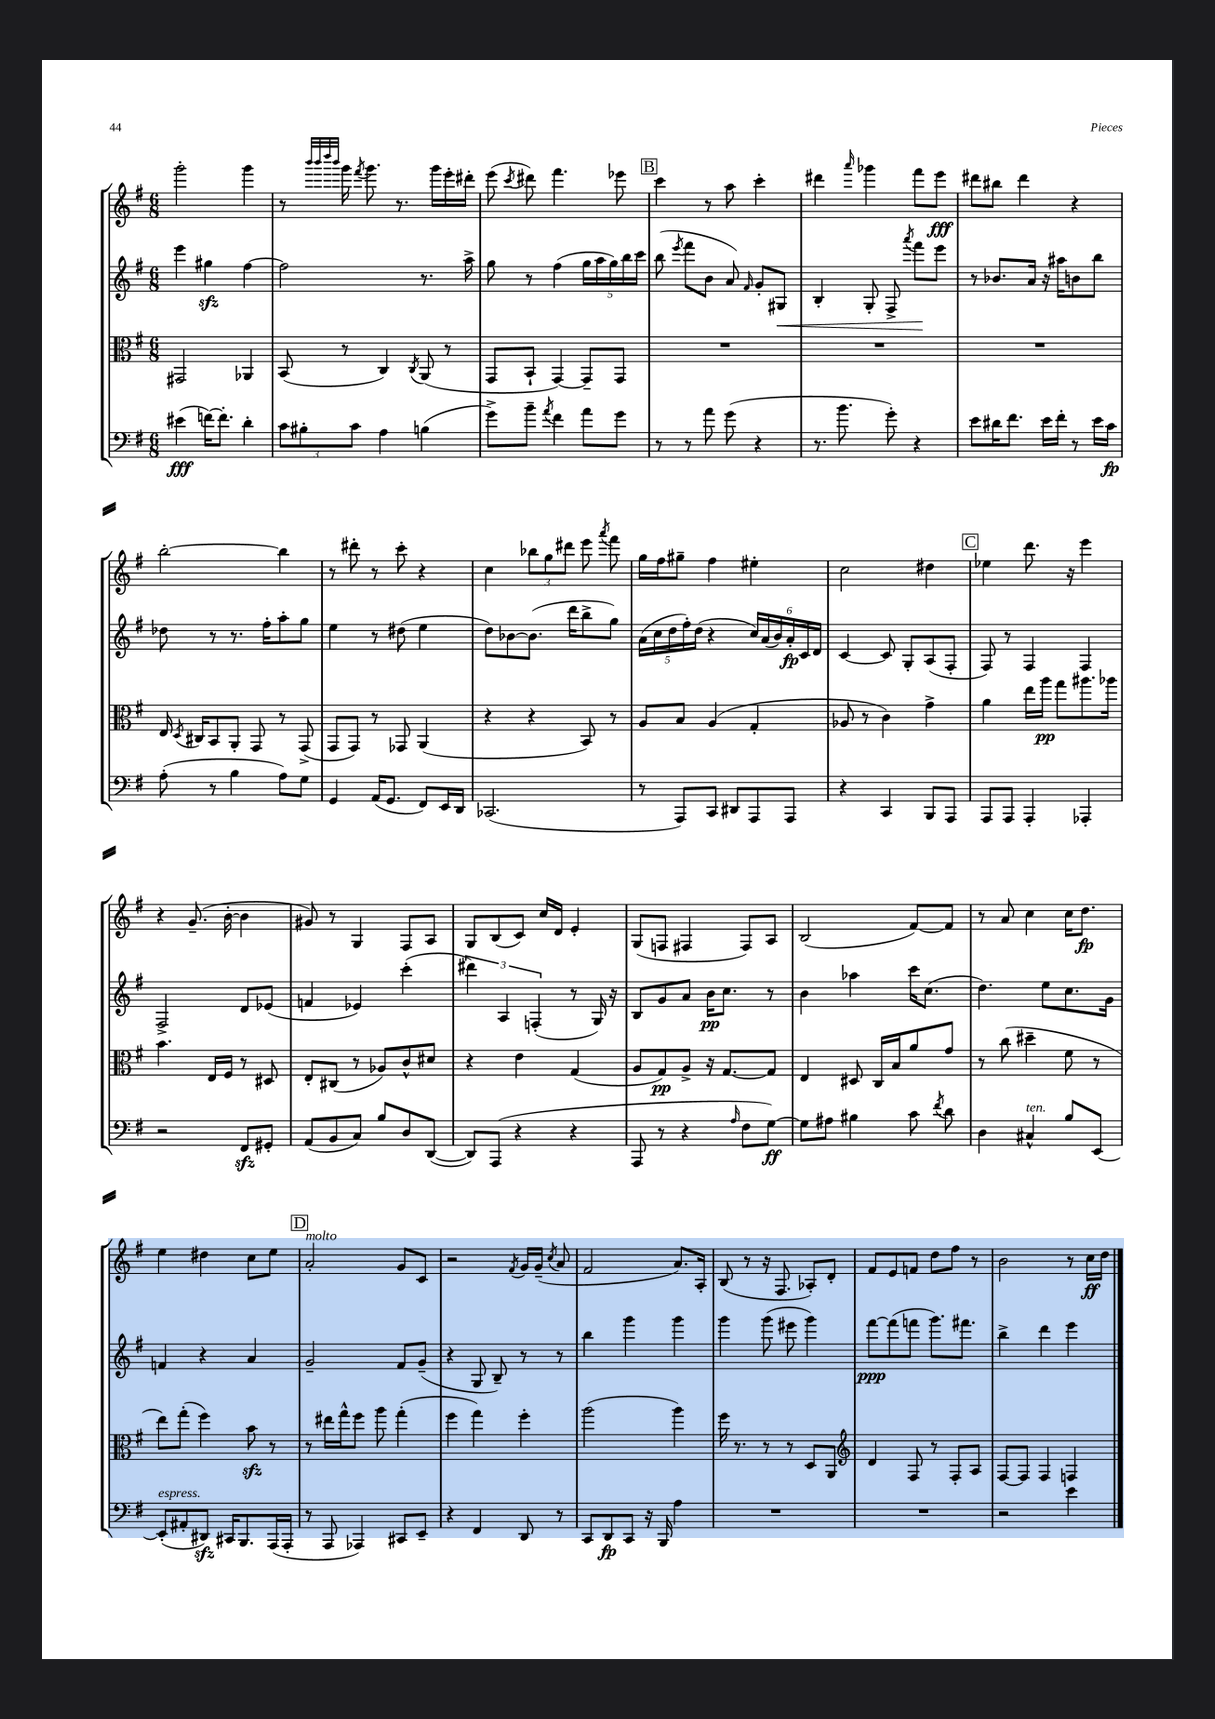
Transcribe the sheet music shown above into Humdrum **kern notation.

**kern	**kern	**kern	**kern
*staff4	*staff3	*staff2	*staff1
*clefF4	*clefC3	*clefG2	*clefG2
*k[f#]	*k[f#]	*k[f#]	*k[f#]
*M6/8	*M6/8	*M6/8	*M6/8
(4e#	2GG#	4eee	2ggg'
[16f)	.	4gg#	.
8.f']	.	.	.
4d'	4AA-	[4ff#	4ggg
=	=	=	=
12c	(8BB	2ff#]	8r
12B#'	.	.	.
.	.	.	32qqbbb
.	.	.	32qqbbb
.	.	.	32qqdddd
.	.	.	32qqbbb
.	8r	.	16ggg
12c	.	.	.
.	.	.	8qfff#
.	.	.	8.ggg
4A	4C)	.	.
.	.	.	8.r
.	8qC	.	.
(4B	(8AA	8.r	.
.	.	.	16ggg
.	8r	.	16eee'
.	.	16aa^	16ddd#'
=	=	=	=
8g^)	8GG	8gg	(8eee
.	.	.	8qccc
8b~	8BB`	8r	8ddd#)
8qa	.	.	.
4f#	[4GG)	(4ff#	4.fff#
8a	8GG~]	20gg	.
.	.	20aa	.
.	.	20gg)	.
8g	8GG	.	8eee-
.	.	20bb	.
.	.	20ccc	.
=	=	=	=
8r	2.r	(8bb	4ccc
.	.	8qeee	.
8r	.	8fff#	.
8a	.	8b	8r
(8g	.	8a)	8aa
.	.	16qqf#	.
4r	.	8g'	4ccc'
.	.	8G#	.
=	=	=	=
8.r	2.r	4B'	4ddd#
8.b	.	.	.
.	.	.	16qqaaa
.	.	8G'	4ggg-
8g')	.	8F#^	.
.	.	8qaaa	.
4r	.	8fff#	8fff#
.	.	8eee	8eee
=	=	=	=
8e	2.r	8r	8ddd#
16d#	.	8.b-	8bb#
8.f#	.	.	.
.	.	.	4ddd#
.	.	16a	.
16e	.	16r	.
16f#'	.	16aa#	.
8r	.	8b	4r
16e	.	8bb	.
16c	.	.	.
=	=	=	=
(8A'	16E	8dd-	[2bb'
.	8qD	.	.
.	16C#	.	.
8r	8BB	8r	.
4B	8AA'	8.r	.
.	8GG	.	.
.	.	16ff#'	.
8A)	8r	8aa'	4bb]
8G	(8GG^	8gg	.
=	=	=	=
4GG	8GG	4ee	8r
.	8GG)	.	8ddd#'
(16AA	8r	8r	8r
8.GG	.	.	.
.	8GG-	(8dd#	8ccc'
8FF#)	(4AA	4ee	4r
16EE	.	.	.
16DD	.	.	.
=	=	=	=
(2.CC-	4r	8dd)	4cc
.	.	[8b-	.
.	4r	(8.b-]	12bb-
.	.	.	12gg
.	.	.	12ddd#
.	.	16ddd	.
.	8BB)	8bb^	8eee
.	.	.	8qaaa
.	8r	8gg)	8fff#
=	=	=	=
8r	8A	(20a	16gg
.	.	20cc	.
.	.	.	16ff#
.	.	20dd	.
8AAA)	8B	.	8gg#~
.	.	20ff#')	.
.	.	(20dd	.
8CC	(4A	4r	4ff#
8DD#	.	.	.
8AAA	4G'	24cc)	4ee#'
.	.	(24a	.
.	.	24b)	.
8AAA	.	24a'	.
.	.	24c	.
.	.	24d	.
=	=	=	=
4r	8A-	[4c	2cc
.	8r	.	.
4CC	4c)	8c]	.
.	.	8G'	.
8BBB	4g^	(8A	4dd#
8AAA	.	8F#'	.
=	=	=	=
8AAA	4a	8F#)	4ee-
8AAA	.	8r	.
4AAA'	16ee	4F#	8.ddd
.	16aa	.	.
.	8gg	.	.
.	.	.	16r
4AAA-'	8.aa#	4F#	4eee
.	16aa-	.	.
=	=	=	=
2r	4.b	2F#^	4r
.	.	.	(8.g~
.	16E	.	.
.	16F#	.	[16b'
8FF#	8r	8d	4b]
8GG#'	8D#	(8e-	.
=	=	=	=
(8AA	8E'	4f	8g#)
8BB	(8C#	.	8r
8C)	8r	4e-)	4G
8B	8A-)	.	.
8D	8c^^	(4ccc'	8F#
([8DD	8d#	.	8A
=	=	=	=
8DD])	4r	6ddd#)	8G
(8AAA	.	.	(8B
.	.	6A	.
4r	4e	.	8c)
.	.	(6F'	.
.	.	.	16cc
.	.	.	16d
4r	(4G	8r	4e'
.	.	16G)	.
.	.	16r	.
=	=	=	=
8AAA	8A	8B	(8G
8r	8G)	8g	8F
4r	8A^	8a	4F#
.	16r	16b	.
.	[8.G	8.cc	.
16qqA	.	.	.
8F#	.	.	8F#)
[8G)	8G]	8r	8A
=	=	=	=
8G]	4E	4b	(2B
8A#	.	.	.
4B#	8D#	4aa-	.
.	16C	.	.
.	16B	.	.
8c	8a	16ccc	[8f#)
.	.	(8.cc	.
8qf#	.	.	.
8d	8g	.	8f#]
=	=	=	=
4D	8r	4.dd)	8r
.	(8cc	.	8a
4C#^^	4dd#~	.	4cc
.	.	8ee	.
8B	8f#	8.cc	16cc
.	.	.	8.dd
[8EE	8r	.	.
.	.	16g	.
=	=	=	=
(8EE']	8ee)	4f	4ee
8AA#'	(8gg'	.	.
8DD#)	4ff#)	4r	4dd#
16CC#	.	.	.
8.BBB	.	.	.
.	8b	4a	8cc
(16AAA	8r	.	8ee
16AAA'	.	.	.
=	=	=	=
8r	8r	2g~	2a'
8AAA	16ee#	.	.
.	16gg^^	.	.
4AAA-)	8ff#	.	.
.	8aa	.	.
8CC#	(4gg'	8f#	8g
8EE~	.	(8g~	8c
=	=	=	=
4r	4ff#	4r	2r
4FF#	4gg)	8G	.
.	.	8B~)	.
.	.	.	8qf#
8DD	4ff#'	8r	16g
.	.	.	(16g~
.	.	.	8qcc
8r	.	8r	8a
=	=	=	=
8CC	(2aa	4bb	2f#
8DD	.	.	.
8CC	.	4ggg	.
16r	.	.	.
16BBB	.	.	.
4A	4aa)	4ggg	8.a)
.	.	.	16A'
=	=	=	=
2.r	16ff#	4ggg	(8B
.	8.r	.	.
.	.	.	8r
.	8r	(8ggg	16r
.	.	.	8.F#
.	8r	8eee#	.
.	8D	4ggg)	8A-')
.	8AA	.	8d'
=	=	=	=
*	*clefG2	*	*
2.r	4d	[8fff#	8f#
.	.	(8fff#]	8e
.	8F#	8fff	8f
.	8r	8.ggg)	8dd
.	8F#'	.	8ff#
.	.	8.fff#	.
.	8A	.	8r
=	=	=	=
2r	[8F#	4bb^	2b
.	8F#]	.	.
.	4F#	4ddd	.
4e	4F	4eee	8r
.	.	.	16cc
.	.	.	16dd
==	==	==	==
*-	*-	*-	*-
